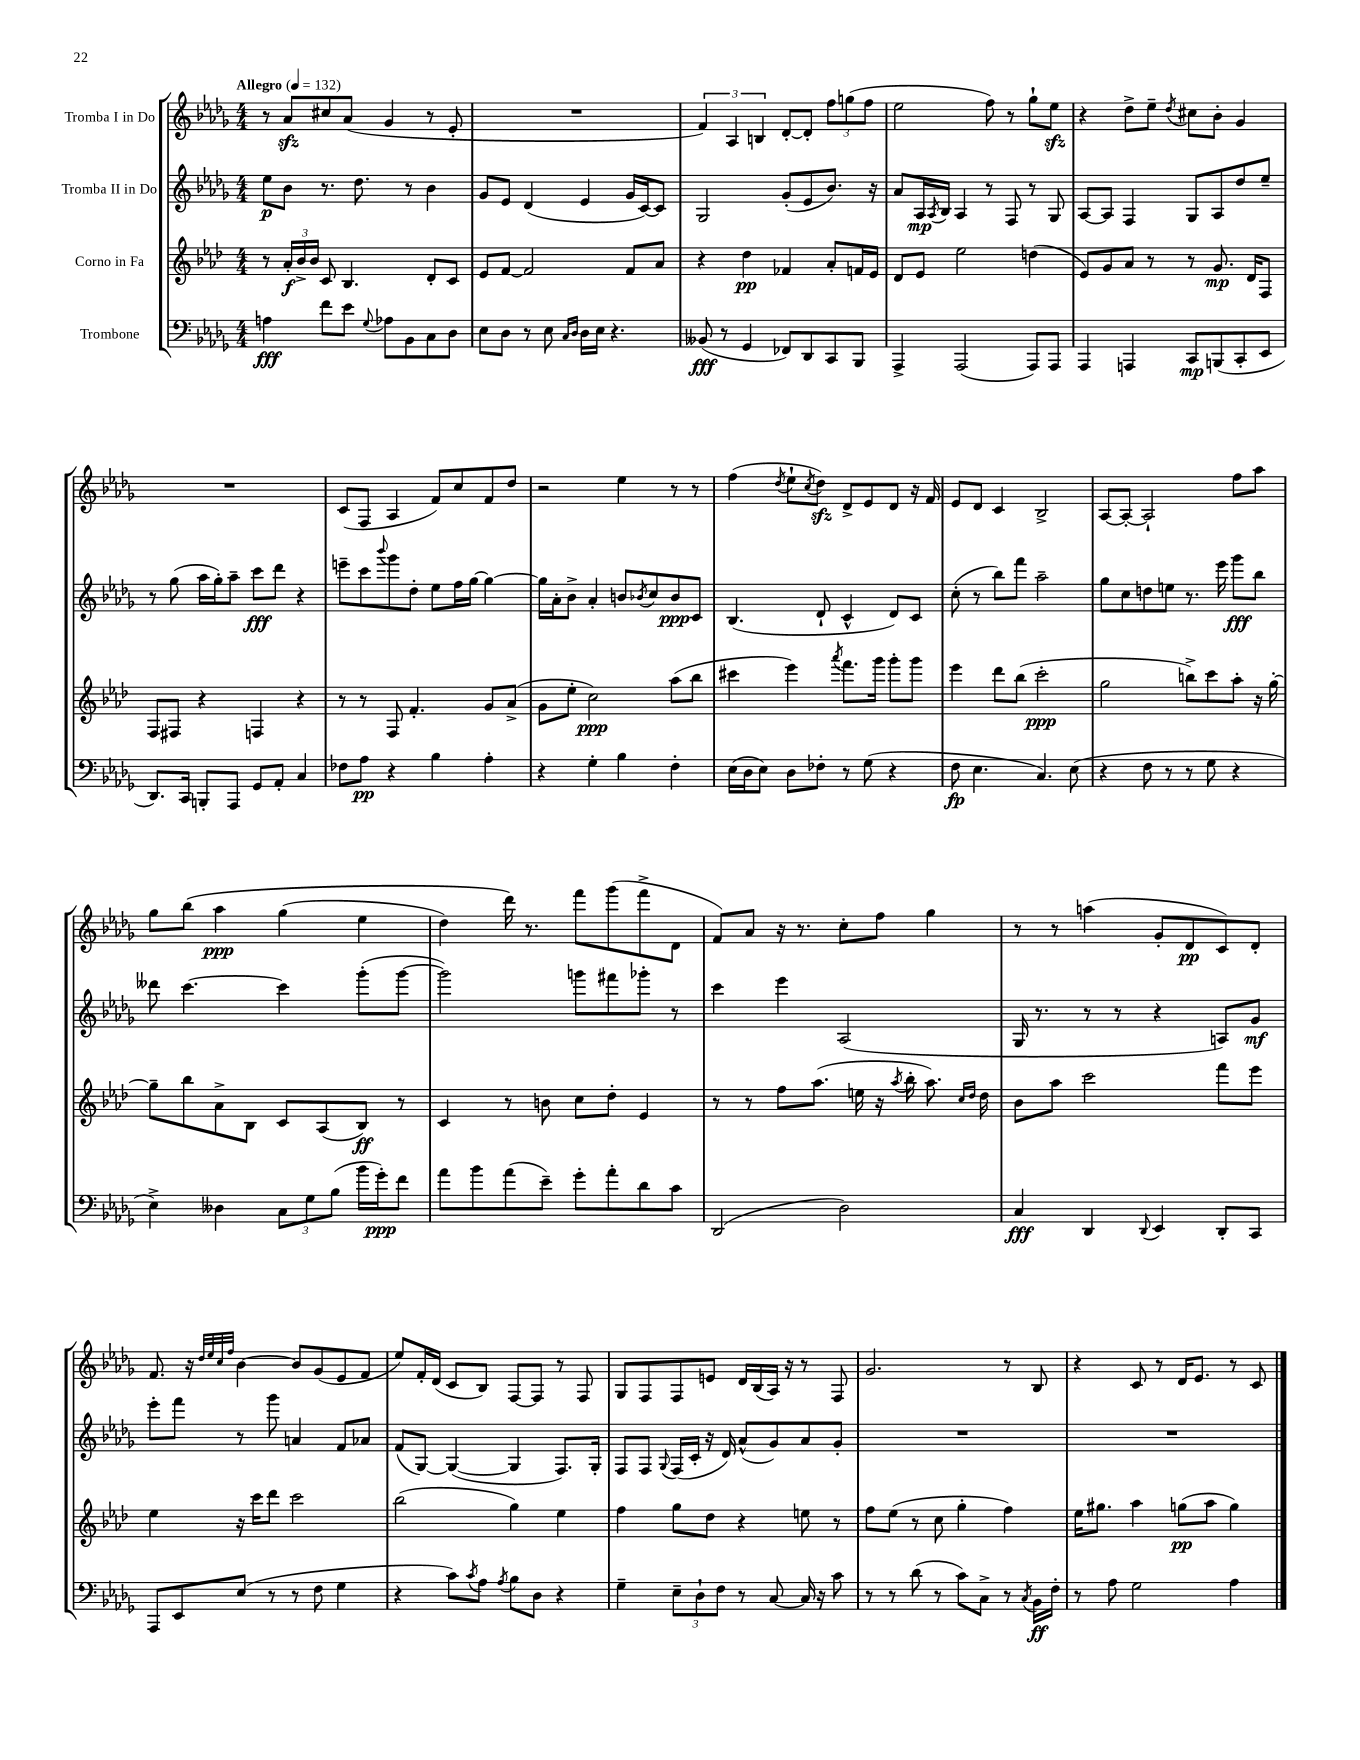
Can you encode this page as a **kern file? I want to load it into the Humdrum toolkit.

**kern	**kern	**kern	**kern
*staff4	*staff3	*staff2	*staff1
*clefF4	*clefG2	*clefG2	*clefG2
*k[b-e-a-d-g-]	*k[b-e-a-d-]	*k[b-e-a-d-g-]	*k[b-e-a-d-g-]
*M4/4	*M4/4	*M4/4	*M4/4
*MM132	*MM132	*MM132	*MM132
4A	8r	8ee-	8r
.	24a-'	8b-	8a-
.	24b-^	.	.
.	24b-	.	.
8f	8c	8.r	8cc#
8e-	4.B-	.	(8a-
.	.	8.dd-	.
8qqG-	.	.	.
8A-	.	.	4g-
8BB-	.	8r	.
8C	8d-'	4b-	8r
8D-	8c	.	8e-'
=	=	=	=
8E-	8e-	8g-	1r
8D-	[8f	8e-	.
8r	2f]	(4d-	.
8E-	.	.	.
16qqC	.	.	.
16qqD-	.	.	.
16D-	.	4e-	.
16E-	.	.	.
4.r	.	.	.
.	8f	16g-	.
.	.	[16c)	.
.	8a-	8c]	.
=	=	=	=
(8BB--	4r	2G-	6f)
8r	.	.	.
.	.	.	6A-
4GG-	4dd-	.	.
.	.	.	6B
8FF-)	4f-	(8g-'	[8d-'
8DD-	.	8e-	8d-']
8CC	8a-'	8.b-)	12ff
.	.	.	(12gg
8BBB-	16f	.	.
.	.	.	12ff
.	16e-	16r	.
=	=	=	=
4AAA-^	8d-	8a-	2ee-
.	8e-	16A-	.
.	.	8qA-	.
.	.	16B-	.
(2AAA-	2ee-	4A-	.
.	.	8r	8ff)
.	.	8F	8r
8AAA-)	(4dd	8r	8gg-`
8AAA-	.	8G-	8ee-
=	=	=	=
4AAA-	8e-)	[8A-	4r
.	8g	8A-]	.
4AAA	8a-	4F	8dd-^
.	8r	.	8ee-~
.	.	.	8qdd-
8CC	8r	8G-	8cc#
(8BBB	8.g	8A-	8b-'
8CC'	.	8dd-	4g-
.	16d-	.	.
8EE-	8F	8ee-~	.
=	=	=	=
8.DD-)	8F	8r	1r
.	8F#	(8gg-	.
16CC	.	.	.
8BBB'	4r	16aa-	.
.	.	16gg-')	.
8AAA-	.	8aa-~	.
8GG-	4F	8ccc	.
8AA-'	.	8ddd-	.
4C	4r	4r	.
=	=	=	=
8F-	8r	8eee~	(8c
8A-	8r	8ccc	8F
.	.	8qqbbb-	.
4r	8F	8ggg-	4A-
.	4.f'	8dd-'	.
4B-	.	8ee-	8f)
.	.	16ff	8cc
.	.	[16gg-	.
4A-'	8g	4gg-_	8f
.	(8a-^	.	8dd-
=	=	=	=
4r	8g	16gg-]	2r
.	.	16a-'	.
.	8ee-'	8b-^	.
4G-'	2cc)	4a-'	.
4B-	.	8b	4ee-
.	.	8qb-	.
.	.	8cc	.
4F'	(8aa-	8b-	8r
.	8bb-	8c	8r
=	=	=	=
(16E-	4ccc#	(4.B-	(4ff
16D-	.	.	.
8E-)	.	.	.
.	.	.	8qdd-
8D-	4eee-)	.	8ee-`
.	.	.	8qcc
8F-'	.	8d-`	8dd-)
.	8qaaa-	.	.
8r	8.fff	4c^^	8d-^
(8G-	.	.	8e-
.	16ggg	.	.
4r	8ggg'	8d-)	8d-
.	8ggg	8c	16r
.	.	.	16f
=	=	=	=
8F	4eee-	(8cc'	8e-
4.E-	.	8r	8d-
.	8ddd-	8bb-)	4c
.	(8bb-	8fff	.
4.C)	2ccc'	2aa-~	2B-^
(8E-	.	.	.
=	=	=	=
4r	2gg	8gg-	[8A-
.	.	8cc	8A-'_
8F	.	8dd	2A-`]
8r	.	8ee	.
8r	8bb^)	8.r	.
8G-	8ccc	.	.
.	.	16eee-	.
4r	8aa-'	8ggg-	8ff
.	16r	8bb-	8aa-
.	[16gg'	.	.
=	=	=	=
4E-^)	8gg~]	8ddd--	8gg-
.	8bb-	[4.ccc	&(8bb-
4D--	8a-^	.	4aa-
.	8B-	.	.
12C	8c	4ccc]	(4gg-
12G-	.	.	.
.	(8A-	.	.
(12B-	.	.	.
16b-	8B-)	(8ggg-'	4ee-
16g-')	.	.	.
8f	8r	[8ggg-	.
=	=	=	=
8a-	4c	2ggg-])	4dd-)
8b-	.	.	.
(8a-	8r	.	16ddd-&)
.	.	.	8.r
8e-~)	8b	.	.
8g-'	8cc	8ggg	8fff
8a-'	8dd-'	8fff#	(8ggg-
8d-	4e-	8ggg-'	8fff^
8c	.	8r	8d-
=	=	=	=
(2DD-	8r	4ccc	8f)
.	8r	.	8a-
.	8ff	4eee-	16r
.	.	.	8.r
.	(8.aa-	.	.
2D-)	.	(2A-	8cc'
.	16ee	.	.
.	16r	.	8ff
.	8qaa-	.	.
.	16bb-'	.	.
.	8.aa-)	.	4gg-
.	16qqcc	.	.
.	16qqdd-	.	.
.	16dd-	.	.
=	=	=	=
4C	8b-	16G-	8r
.	.	8.r	.
.	8aa-	.	8r
4DD-	2ccc	8r	(4aa
.	.	8r	.
8qqDD-	.	.	.
4EE-	.	4r	8g-'
.	.	.	8d-
8DD-'	8fff	8A)	8c)
8CC	8eee-	8g-	8d-'
=	=	=	=
8AAA-	4ee-	8eee-'	8.f
8EE-	.	8fff	.
.	.	.	16r
.	.	.	32qqdd-
.	.	.	32qqee-
.	.	.	32qqcc
.	.	.	32qqff
(8E-	16r	8r	[4b-
.	16ccc	.	.
8r	8ddd-	8ggg-	.
8r	2ccc	4a	8b-]
8F	.	.	(8g-
4G-	.	8f	8e-
.	.	8a-	8f
=	=	=	=
4r	(2bb-	(8f	8ee-)
.	.	[8G-)	16f'
.	.	.	(16d-
8c)	.	(4G-_	8c
8qc	.	.	.
8A-	.	.	8B-)
8qA-	.	.	.
8B-	4gg)	4G-]	[8F
8D-	.	.	8F]
4r	4ee-	8.F)	8r
.	.	.	8F
.	.	16G-'	.
=	=	=	=
4G-~	4ff	8F	8G-
.	.	8F	8F
.	.	8qqG-	.
12E-~	8gg	(16F	8F
.	.	16c'	.
12D-`	.	.	.
.	8dd-	16r	8e
12F	.	.	.
.	.	16d-)	.
8r	4r	(8a-^^	16d-
.	.	.	(16B-
[8C	.	8g-)	16A-)
.	.	.	16r
16C]	8ee	8a-	8r
16r	.	.	.
8c	8r	8g-'	8F
=	=	=	=
8r	8ff	1r	2.g-
8r	(8ee-	.	.
(8d-	8r	.	.
8r	8cc	.	.
8c)	4gg'	.	.
8C^	.	.	.
8r	4ff)	.	8r
8qC	.	.	.
16BB-	.	.	8B-
16F'	.	.	.
=	=	=	=
8r	16ee-	1r	4r
.	8.gg#	.	.
8A-	.	.	.
2G-	4aa-	.	8c
.	.	.	8r
.	(8gg	.	16d-
.	.	.	8.e-
.	8aa-	.	.
4A-	4gg)	.	8r
.	.	.	8c
==	==	==	==
*-	*-	*-	*-
